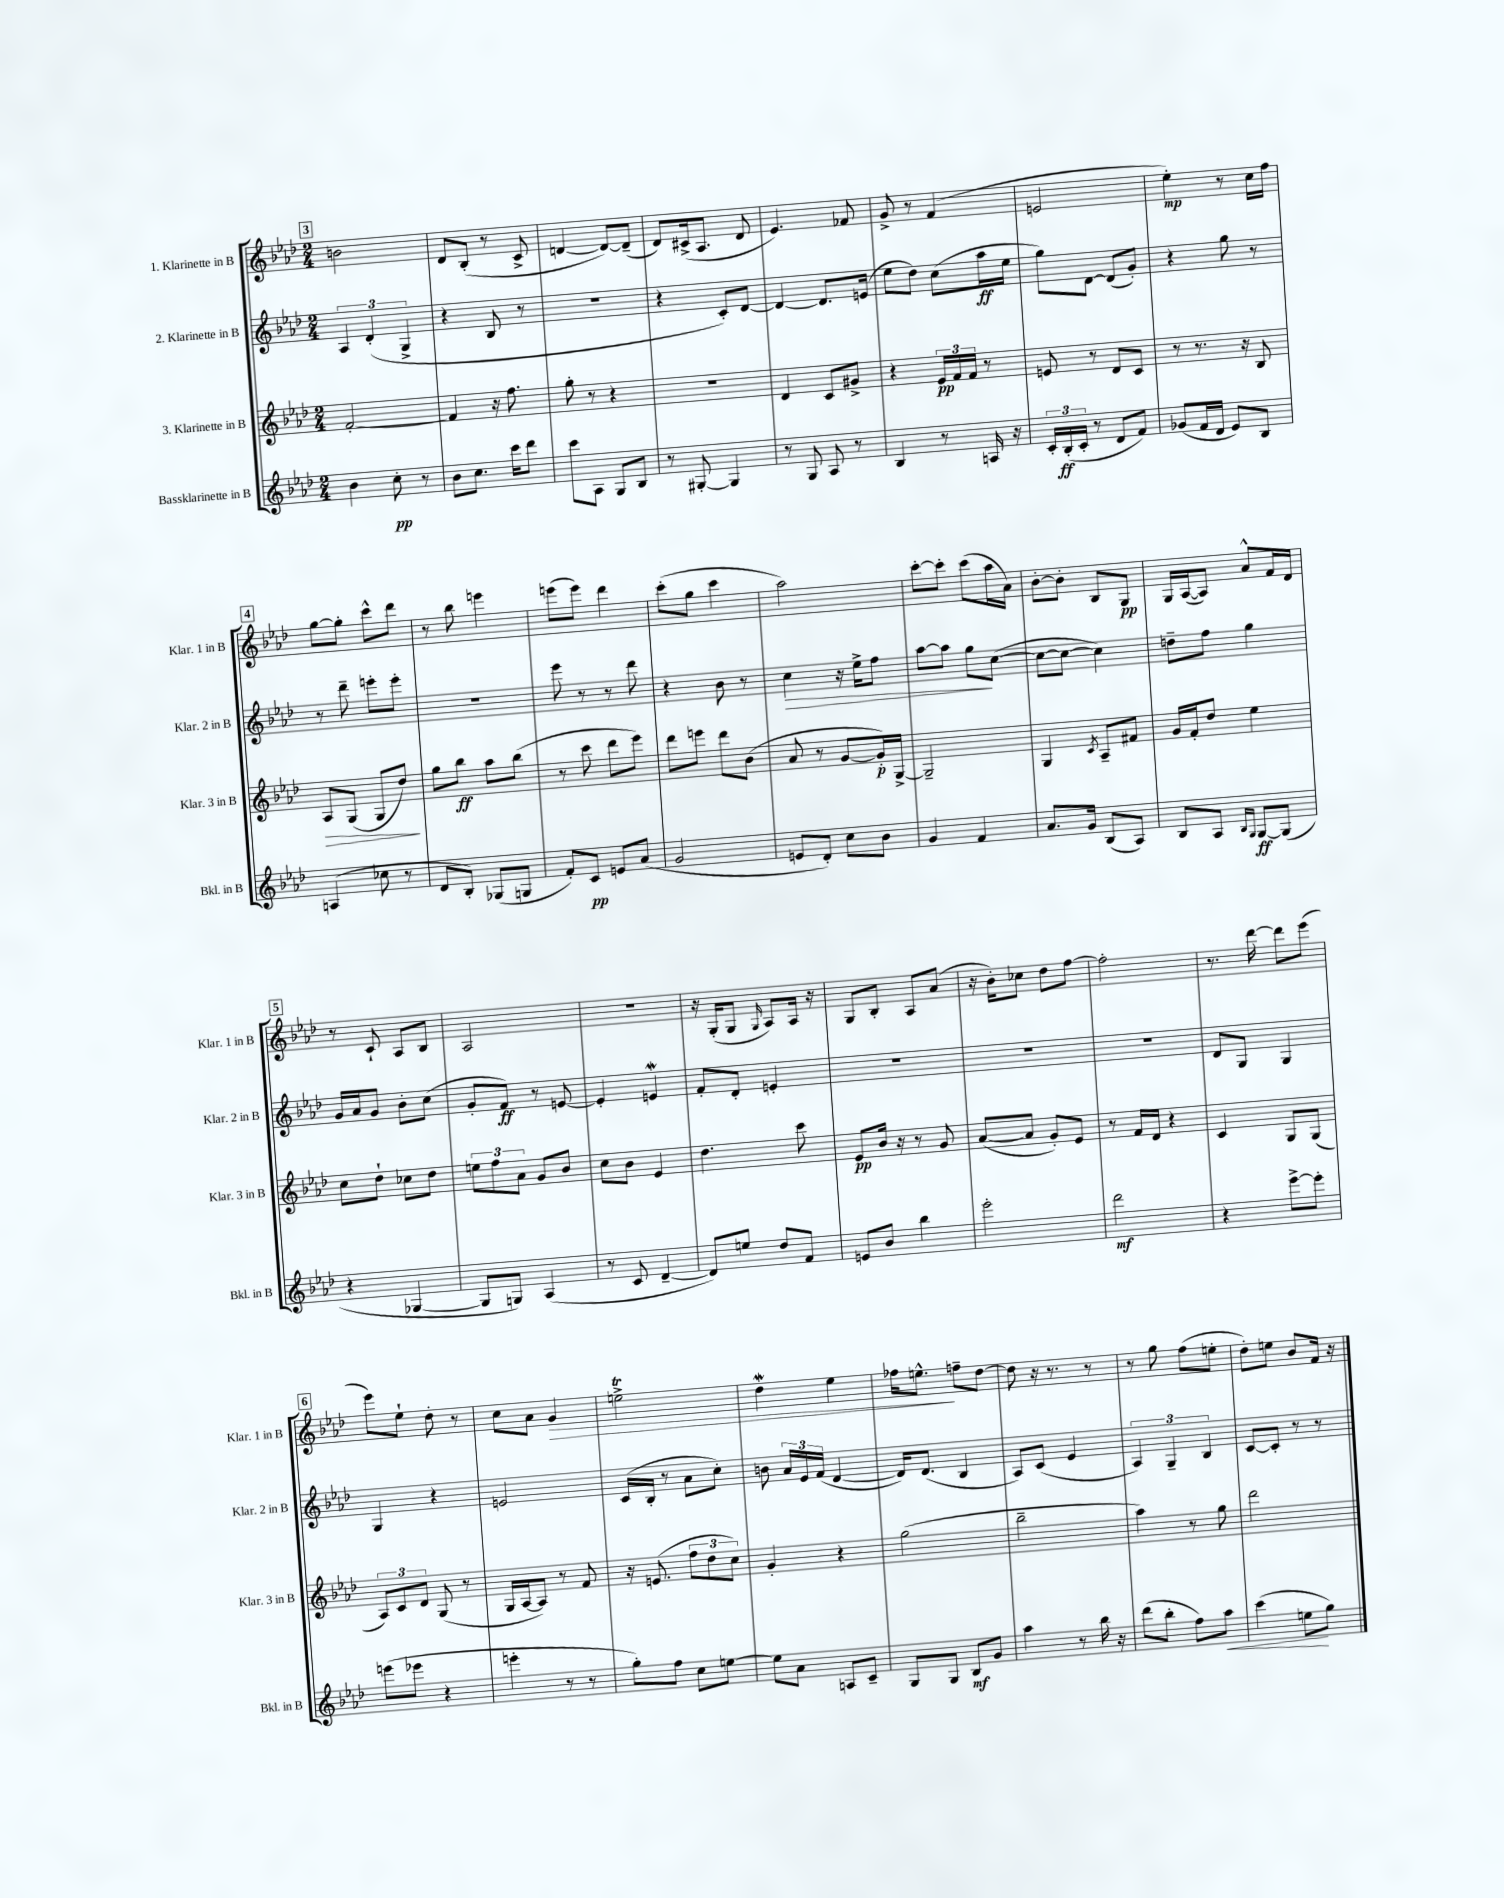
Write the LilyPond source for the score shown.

<<
\new StaffGroup <<
\new Staff = "s0" \with { instrumentName = "1. Klarinette in B" shortInstrumentName = "Klar. 1 in B" } {
    \clef treble \key aes \major \numericTimeSignature \time 2/4
    \autoBeamOff \mark \markup { \box "3" } b'2 |
    des'8[ bes8]-.( r8 c'8-> |
    d'4~ d'8[~) d'8]--( |
    des'8[) cis'16->( aes8.] des'8 |
    ees'4.) fes'8 |
    g'8-> r8 f'4( |
    e'2 |
    ees''4-.\mp) r8 c''16[ f''16] |
    \mark \markup { \box "4" } g''8[~ g''8]-. c'''8[-^ des'''8] |
    r8 bes''8 e'''4 |
    e'''8[( e'''8]) des'''4 |
    c'''8[-.( g''8] c'''4 |
    aes''2) |
    c'''8[~-. c'''8]-. c'''8[( aes''16 aes'16]) |
    bes'8[~-. bes'8]-. bes8[ g8]\pp |
    g16[ aes16~( aes8]) aes'8[-^ f'16 des'16] |
    \mark \markup { \box "5" } r8 c'8-! aes8[ bes8] |
    aes2 |
    R2 |
    r16 g16[-.( g8] \grace { g16 } aes8[) aes16] r16 |
    g8[ bes8]-. aes8[ aes'8]( |
    r16 bes'16[-.) ces''8] des''8[ f''8]~ |
    f''2-. |
    r8. des'''16~ des'''8[ ees'''8]( |
    \mark \markup { \box "6" } ees'''8[) ees''8]-! des''8-. r8 |
    c''8[ aes'8] g'4\> |
    e''2->\trill |
    des''4\mordent ees''4 |
    fes''16[ e''8.]-^\! f''8[-- des''8]~ |
    des''8 r16 r8. r8 |
    r8 g''8 f''8[( e''8]-. |
    des''8[-.) e''8] bes'8[ f'16] r16 \bar "|." |
}
\new Staff = "s1" \with { instrumentName = "2. Klarinette in B" shortInstrumentName = "Klar. 2 in B" } {
    \clef treble \key aes \major \numericTimeSignature \time 2/4
    \autoBeamOff \mark \markup { \box "3" } \tuplet 3/2 { aes4 des'4-.( g4-> } |
    r4 bes8 r8 |
    R2 |
    r4 c'8[-.) des'8]~ |
    des'4~ des'8.[ e'16]( |
    ees''8[ des''8]) c''8[( aes''16\ff ees''16] |
    g''8[) des'8]~ des'8[( g'8]-.) |
    r4 g''8 r8 |
    \mark \markup { \box "4" } r8 des'''8-- e'''8[-. e'''8]-. |
    R2 |
    ees'''8 r8 r8 des'''8 |
    r4 bes'8 r8 |
    c''4\> r16 ees''16[-> f''8] |
    aes''8[~ aes''8] g''8[\! c''8]~( |
    c''8[~ c''8]~ c''4) |
    d''8[-- f''8] g''4 |
    \mark \markup { \box "5" } g'16[ aes'16 g'8] bes'8[-. c''8]( |
    g'8[-. f'8]\ff) r8 e'8~ |
    e'4-. e'4\mordent |
    f'8[-. des'8]-. e'4-. |
    R2 |
    R2 |
    R2 |
    des'8[ g8] g4 |
    \mark \markup { \box "6" } g4 r4 |
    e'2 |
    c'16[( bes16]-. r8 aes'8[ c''8]-.) |
    b'8 \tuplet 3/2 { aes'16[ ees'16 f'16]( } des'4~ |
    des'16[) des'8.]( bes4 |
    aes8[) c'8]( ees'4 |
    \tuplet 3/2 { aes4) g4-- bes4 } |
    c'8[~ c'8]-. r8 r8 \bar "|." |
}
\new Staff = "s2" \with { instrumentName = "3. Klarinette in B" shortInstrumentName = "Klar. 3 in B" } {
    \clef treble \key aes \major \numericTimeSignature \time 2/4
    \autoBeamOff \mark \markup { \box "3" } f'2~-. |
    f'4 r16 f''8. |
    g''8-. r8 r4 |
    r2 |
    des'4 c'8[ gis'8]-> |
    r4 \tuplet 3/2 { ees'16[\pp f'16 f'16] } r8 |
    e'8 r8 des'8[ c'8] |
    r8 r8. r16 bes8 |
    \mark \markup { \box "4" } aes8[\> g8]( g8[ des''8]\!) |
    g''8[ bes''8]\ff aes''8[ bes''8]( |
    r8 c'''8 des'''8[ ees'''8]) |
    des'''8[ e'''8] des'''8[ bes'8]( |
    aes'8 r8 g'8[~ g'16-.\p) g16]~-> |
    g2-- |
    g4 \acciaccatura { c'8 } aes8[-- fis'8] |
    g'16[ f'16-. des''8] ees''4 |
    \mark \markup { \box "5" } c''8[ des''8]-! ces''8[ des''8] |
    \tuplet 3/2 { e''8[ f''8 aes'8] } g'8[ bes'8] |
    c''8[ bes'8] ees'4 |
    des''4. c'''8 |
    ees'8[\pp bes'16] r16 r8 g'8 |
    aes'8[~( aes'8] g'8[-.) ees'8] |
    r8 f'16[ des'16] r4 |
    c'4 g8[ g8]( |
    \mark \markup { \box "6" } \tuplet 3/2 { aes8[) c'8 des'8] } g8( r8 |
    g16[ aes16~ aes8]) r8 f'8 |
    r16 e'8.( \tuplet 3/2 { f''8[ des''8 c''8]) } |
    g'4-. r4 |
    g''2( |
    bes''2-- |
    aes''4) r8 g''8 |
    des'''2 \bar "|." |
}
\new Staff = "s3" \with { instrumentName = "Bassklarinette in B" shortInstrumentName = "Bkl. in B" } {
    \clef treble \key aes \major \numericTimeSignature \time 2/4
    \autoBeamOff \mark \markup { \box "3" } bes'4 c''8-.\pp r8 |
    bes'8[ c''8.] c'''16[ des'''8] |
    c'''8[ aes8] g8[ bes8] |
    r8 gis8~-. gis4 |
    r8 g8 aes8 r8 |
    bes4 r8 a16 r16 |
    \tuplet 3/2 { c'16[-. bes16-.\ff( c'16]-. } r8 des'8[ f'8]) |
    ges'8[( f'16 des'16] ees'8[) bes8] |
    \mark \markup { \box "4" } a4( ces''8 r8 |
    des'8[ bes8]-.) ges8[( g8] |
    f'8[-.) c'8]\pp e'8[ aes'8]( |
    g'2 |
    e'8[ des'8]-.) c''8[ bes'8] |
    g'4 f'4 |
    aes'8.[ g'16] bes8[( aes8]) |
    bes8[ aes8] \grace { bes16[ g16] } g8[~\ff g8]( |
    \mark \markup { \box "5" } r4 ges4~ |
    ges8[ g8]) aes4( |
    r8 c'8 des'4~-- |
    des'8[) e''8] des''8[ f'8] |
    e'8[ bes'8] bes''4 |
    ees'''2-. |
    des'''2\mf |
    r4 ees'''8[~-> ees'''8]-. |
    \mark \markup { \box "6" } e'''8[( ees'''8] r4 |
    e'''4-. r8 r8 |
    g''8[-.) f''8] c''8[ e''8]~ |
    e''8[ aes'8] a8[ c'8]-- |
    g8[ g8] bes8[\mf g'8] |
    aes''4 r8 bes''16 r16 |
    des'''8[( bes''8]-. f''8[) aes''8]\< |
    c'''4( e''8[\! g''8]) \bar "|." |
}
>>
>>
